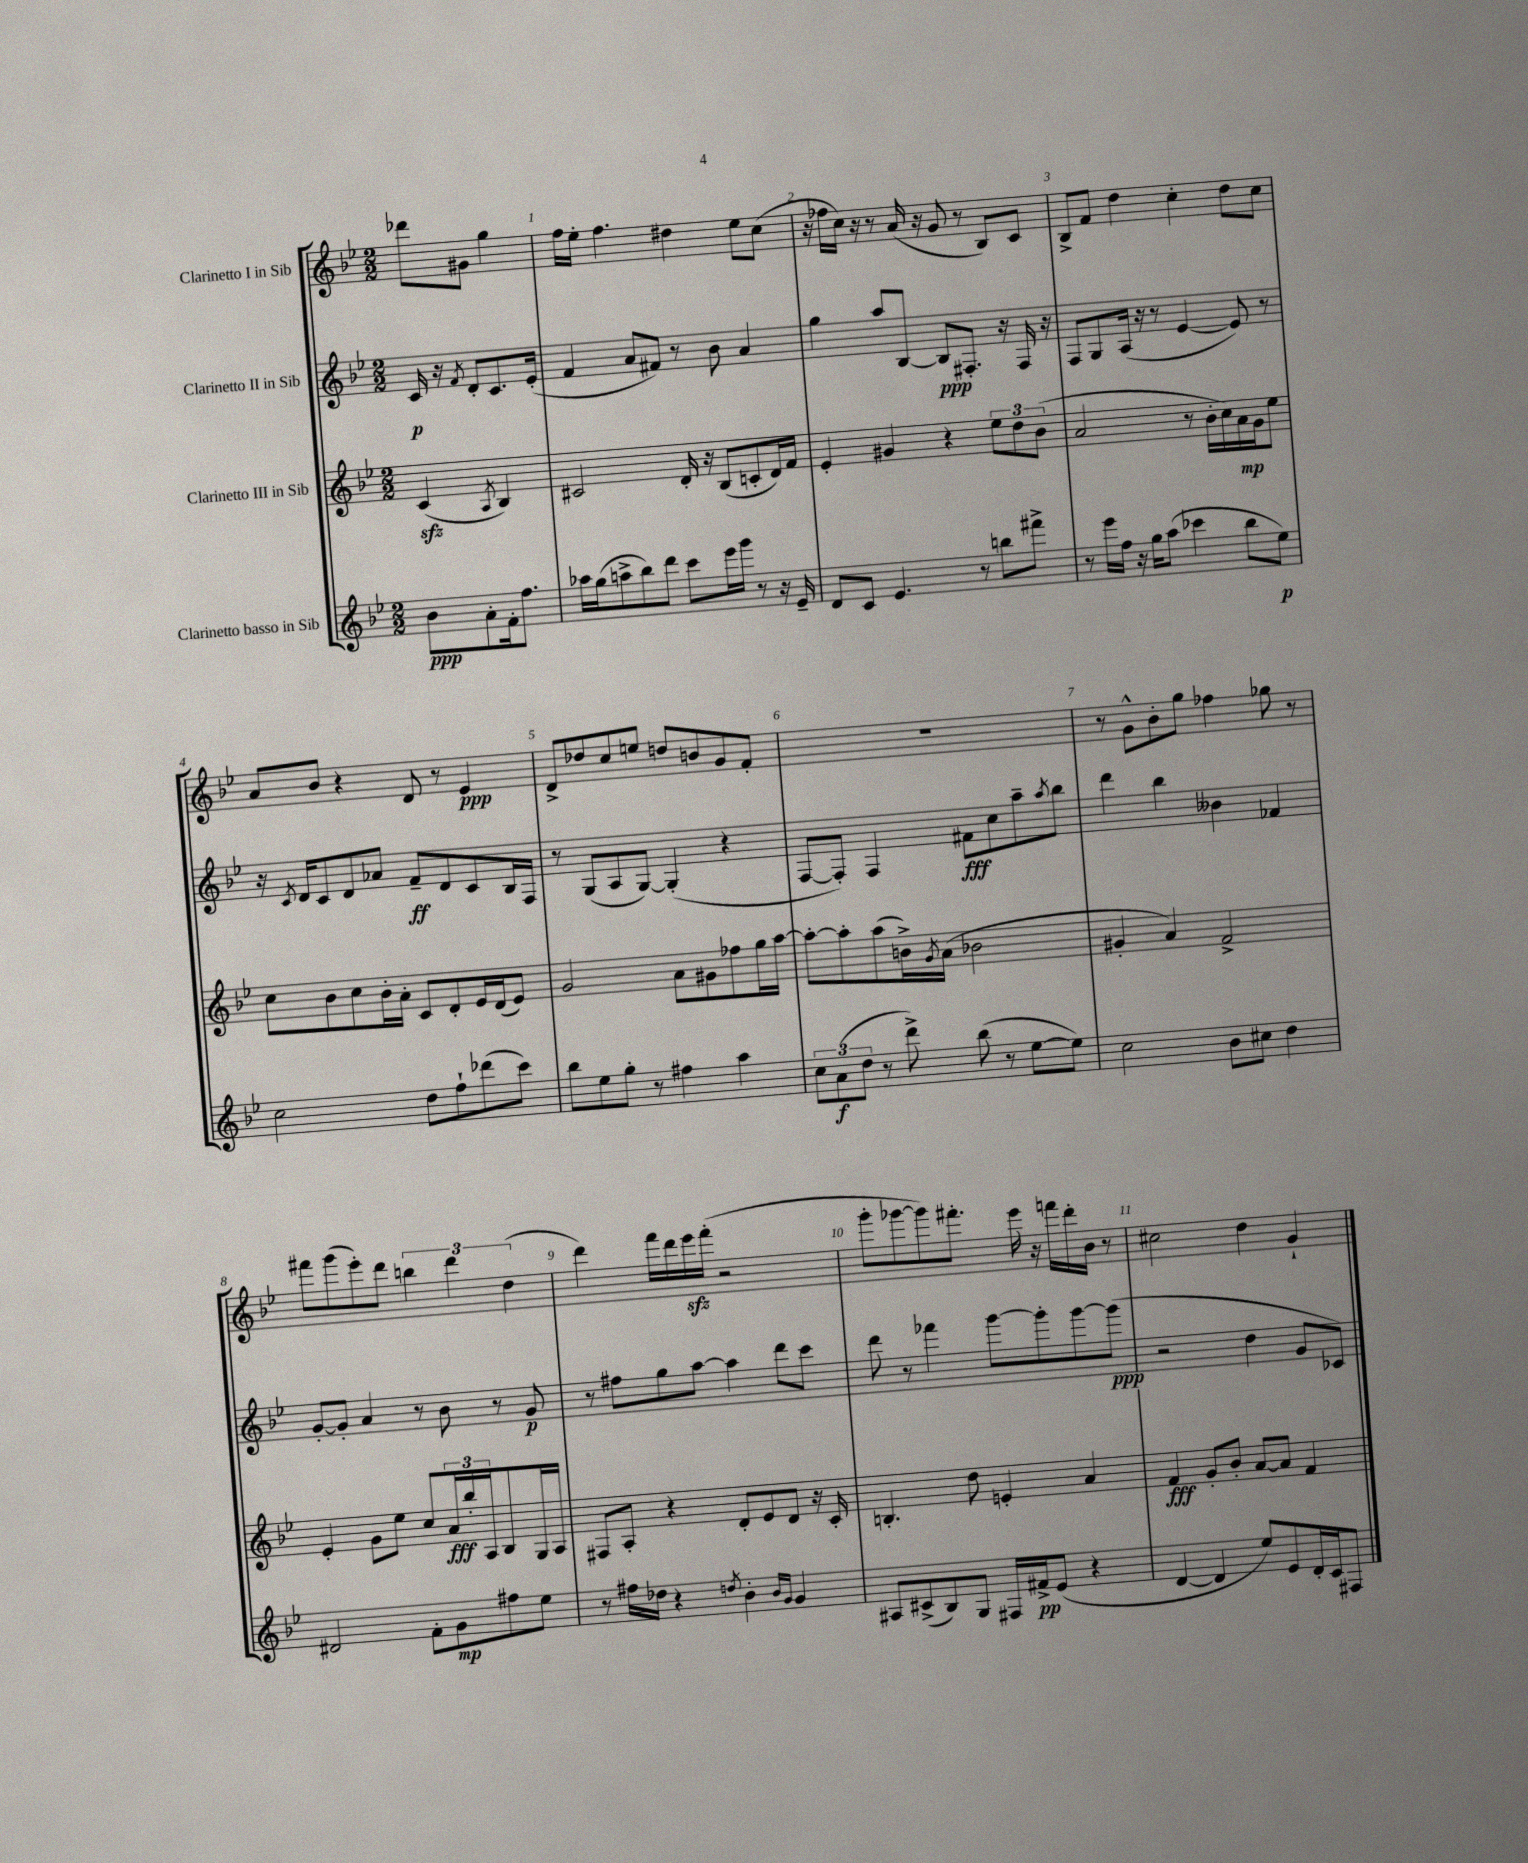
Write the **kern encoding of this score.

**kern	**kern	**kern	**kern
*staff4	*staff3	*staff2	*staff1
*clefG2	*clefG2	*clefG2	*clefG2
*k[b-e-]	*k[b-e-]	*k[b-e-]	*k[b-e-]
*M2/2	*M2/2	*M2/2	*M2/2
8b-	(4c	16c	8ddd-
.	.	16r	.
.	.	8qf	.
8a'	.	8d'	8g#
.	8qA	.	.
16f'	4B-)	8.c	4gg
8.ff	.	.	.
.	.	(16e-'	.
=	=	=	=
16aa-	2c#	4f	16ff
(16gg	.	.	16ee-'
8aa^	.	.	4.ff
8bb-)	.	8a	.
8ddd	.	8f#)	.
8ccc	16d'	8r	4dd#
.	16r	.	.
16eee-	(8B-	8b-	.
16ggg	.	.	.
8r	8c'	4a	8ee-
16r	16d)	.	(8cc
16e-~	16f	.	.
=	=	=	=
8d	4e-'	4gg	16r
.	.	.	16ff-
8c	.	.	16cc)
.	.	.	16r
4.e-	4g#	8aa	8r
.	.	[8B-	(16a
.	.	.	16r
.	4r	8B-]	8g
8r	.	8.F#'	8r
8bb	12ee-	.	8B-)
.	.	16r	.
.	12dd	.	.
8fff#^	.	16F#	8c
.	(12b-	.	.
.	.	16r	.
=	=	=	=
8r	2a	8F	8B-^
16eee-	.	8G	8f
16ff	.	.	.
16r	.	(16A	4dd
16gg	.	16r	.
(8aa	.	8r	.
4ccc-	8r	[4e-	4cc'
.	16b-'	.	.
.	16cc)	.	.
8bb-	16a	8e-])	8dd
.	16g	.	.
8ee-)	8ee-	8r	8cc
=	=	=	=
2cc	8cc	16r	8a
.	.	8qc	.
.	.	16d	.
.	8b-	8c	8b-
.	8cc	8d	4r
.	16b-'	8a-	.
.	16a'	.	.
8dd	8c	8f~	8d
8ff`	8d'	8d	8r
(8ddd-	16e-	8c	4e-
.	(16d	.	.
8ccc)	8e-)	16B-	.
.	.	16F	.
=	=	=	=
8bb-	2g	8r	8d^
8ee-	.	(8G	8dd-
8gg'	.	8A	8cc
8r	.	[8G)	8ee
4ff#	8a	(4G']	8dd
.	8g#	.	8b
4aa	8ff-	4r	8g
.	16gg	.	8f'
.	[16aa	.	.
=	=	=	=
12cc	8aa'_	[8F	1r
(12a	.	.	.
.	8aa']	8F'])	.
12dd	.	.	.
8r	(8aa	4F	.
8ddd^)	16b^)	.	.
.	8qg	.	.
.	(16a	.	.
(8bb-	2b-	8f#	.
8r	.	8cc	.
[8ee-	.	8aa~	.
.	.	8qaa	.
8ee-])	.	8bb-	.
=	=	=	=
2cc	4g#'	4ddd	8r
.	.	.	8g^^
.	4a)	4bb-	8b-'
.	.	.	8gg
8b-	2f^	4b--	4ff-
8cc#	.	.	.
4dd	.	4f-	8gg-
.	.	.	8r
=	=	=	=
2d#	4e-'	[8g'	8fff#
.	.	8g']	(8ggg
.	8g	4a	8eee-')
.	8ee-	.	8ddd
8f'	8cc	8r	6bb
8g	24a	8b-	.
.	24bb-'	.	6ddd
.	24A	.	.
8ff#	8B-	8r	.
.	.	.	(6dd
8ee-	16G	8g	.
.	16A	.	.
=	=	=	=
8r	8F#	8r	4ddd)
16ff#	8A'	8ff#	.
16dd-	.	.	.
4r	4r	8gg	16fff
.	.	.	16ddd
.	.	[8aa	16eee-
.	.	.	(16fff'
8qdd	.	.	.
4b-'	8d'	4aa]	2r
.	8e-	.	.
16qqb-	.	.	.
16qqg	.	.	.
4g	8d	8ddd	.
.	16r	8ccc	.
.	16c'	.	.
=	=	=	=
8A#	4.B'	8ddd	8ggg'
(8c#^	.	8r	[8ggg-
8B-)	.	4fff-	8ggg-])
8G	8dd	.	8.fff#'
16F#	4e'	[8ggg	.
16f#^	.	.	16eee-
(8e-	.	8ggg']	16r
.	.	.	16fff
4r	4a	[8ggg	16ddd'
.	.	.	16b-
.	.	(8ggg]	8r
=	=	=	=
[4d	4f	2r	2cc#
4d]	8g'	.	.
.	8b-'	.	.
8ee-)	[8a	4dd	4dd
8e-	8a]	.	.
16d'	4f	8g	4g`
16c	.	.	.
8F#	.	8c-)	.
==	==	==	==
*-	*-	*-	*-
